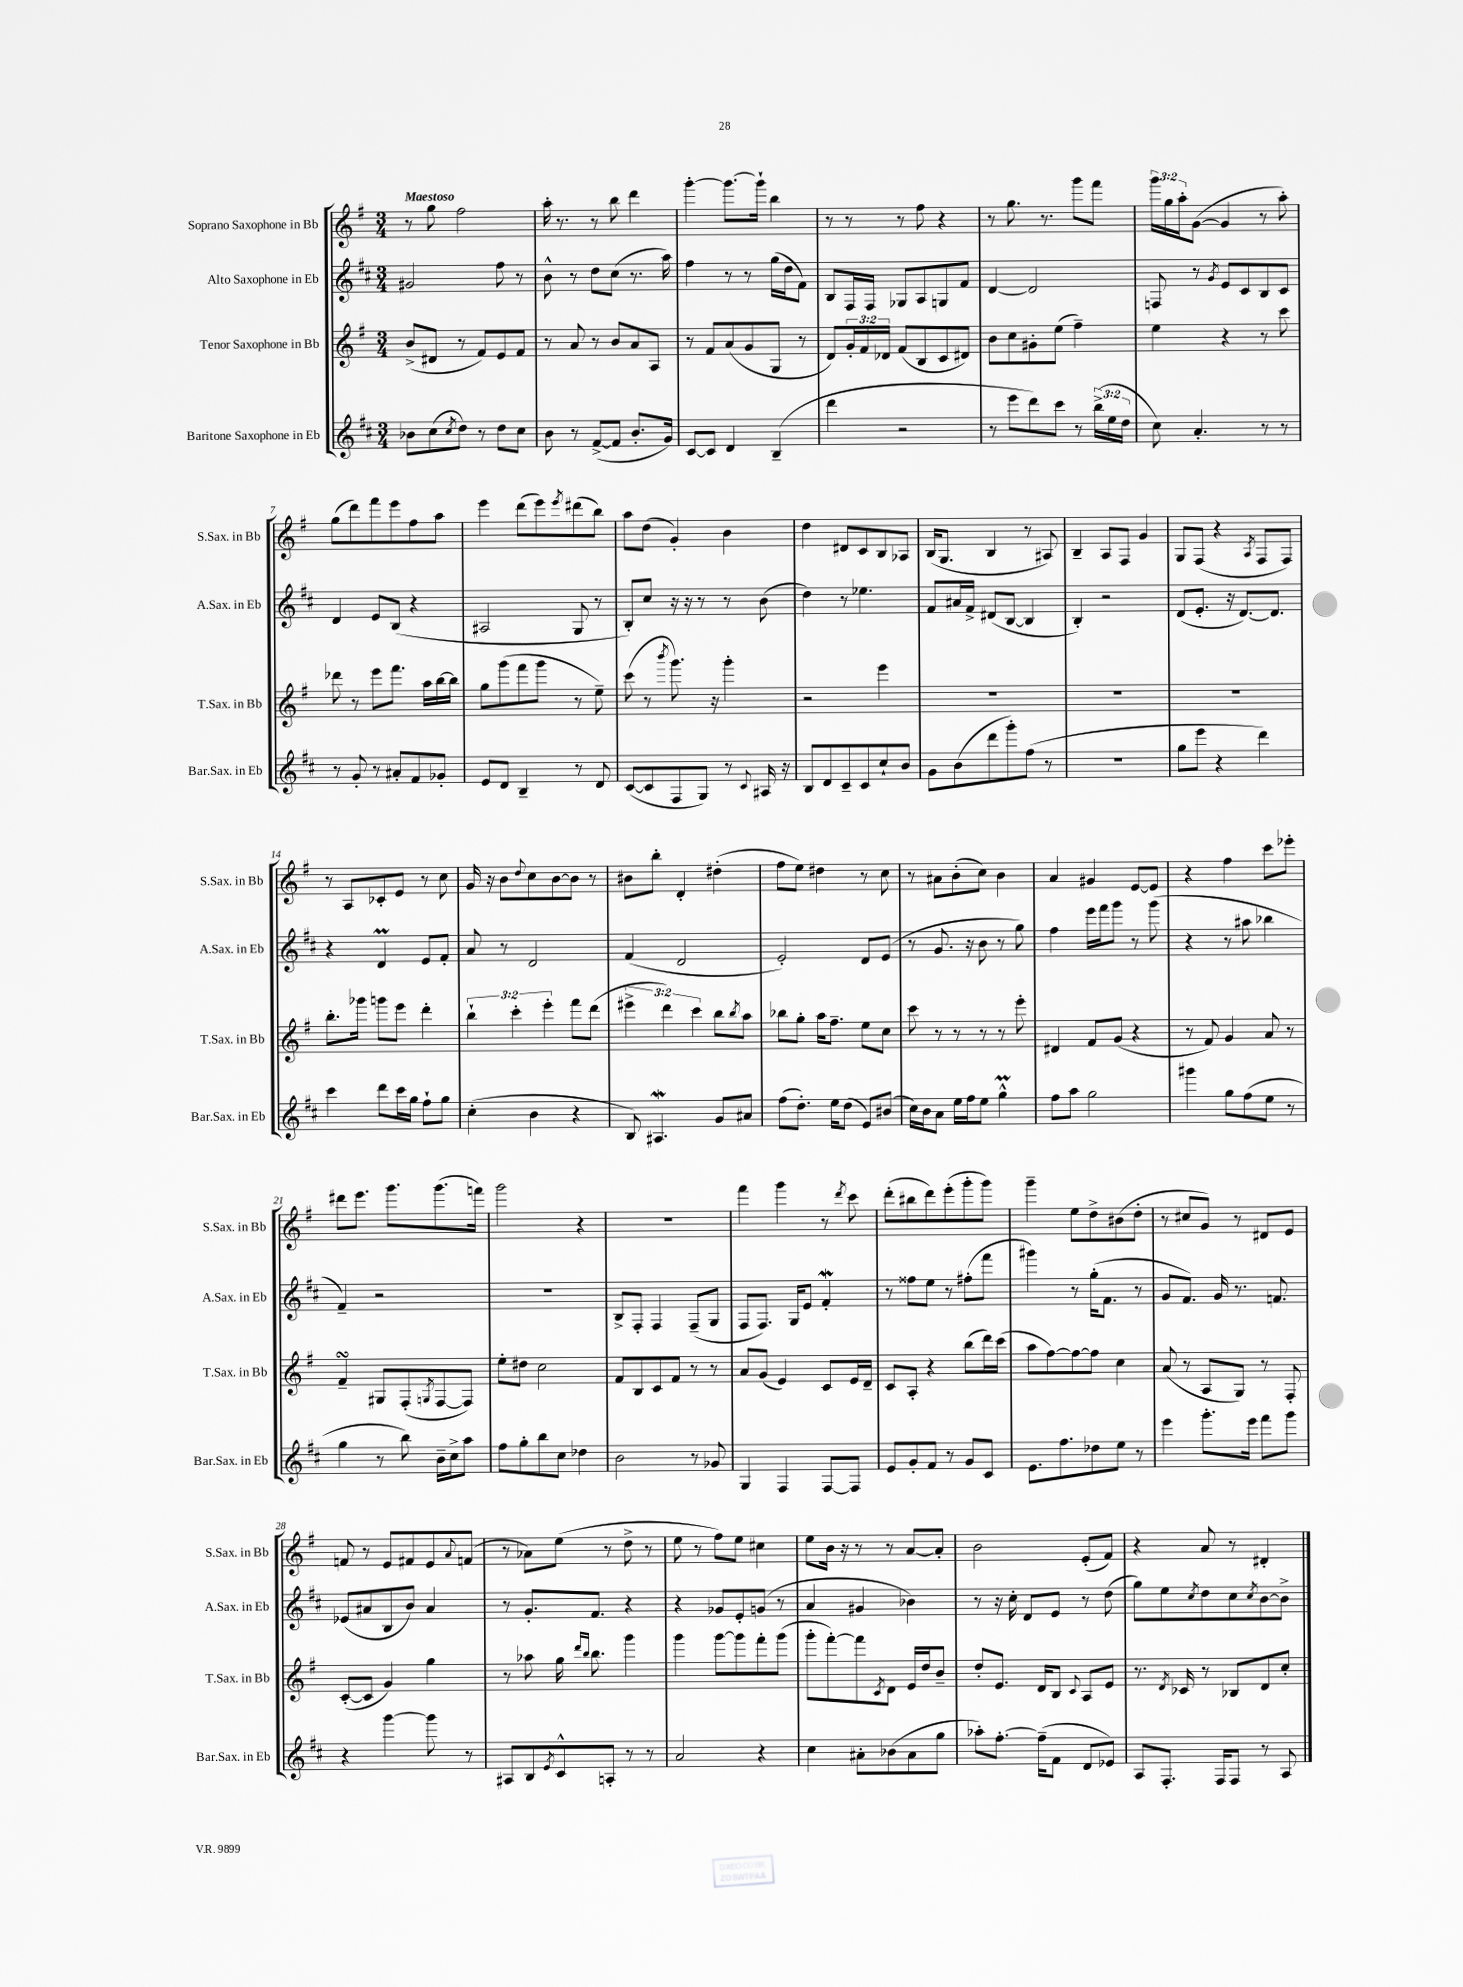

**kern	**kern	**kern	**kern
*staff4	*staff3	*staff2	*staff1
*clefG2	*clefG2	*clefG2	*clefG2
*k[f#c#]	*k[f#]	*k[f#c#]	*k[f#]
*M3/4	*M3/4	*M3/4	*M3/4
8b-	(8b^	2g#	8r
(8cc#	8d#	.	8gg
8qcc#	.	.	.
8dd)	8r	.	2ff#
8r	8f#)	.	.
8dd	8e	8ff#	.
8cc#	8f#	8r	.
=	=	=	=
8b	8r	8b^^	16aa'
.	.	.	8.r
8r	8a	8r	.
([8f#^	8r	8dd	8r
8f#]	8b	(8cc#	8bb
8.b'	8a	8.r	4ddd
.	8A	.	.
16g)	.	16aa)	.
=	=	=	=
[8c#	8r	4ff#	[4ggg'
8c#]	8f#	.	.
4d	(8a	8r	8.ggg_
.	8g	8r	.
.	.	.	16ggg`]
(4B~	8G	(16gg	4bb
.	.	16dd	.
.	8r	8f#)	.
=	=	=	=
4ddd	8d)	8B	8r
.	24g'	16F#	8r
.	24f#	.	.
.	.	16F#	.
.	24d-	.	.
2r	(8f#	8G-	8r
.	8B	8A	8ff#
.	8c	8G	4r
.	8d#)	8f#	.
=	=	=	=
8r	8b	[4d	8r
8eee	8cc	.	8.gg
8ddd)	8g#'	2d]	.
.	.	.	8.r
8ccc#	(8ee	.	.
8r	4ff#~)	.	8ggg
(24bb^	.	.	8fff#
24ee	.	.	.
24dd	.	.	.
=	=	=	=
8cc#)	4ee	8F	24ggg
.	.	.	24gg
.	.	.	24aa'
4.a'	.	8r	([8g
.	.	8qg	.
.	4r	8e	4g]
.	.	8c#	.
8r	8r	8B	8r
8r	8ccc	8c#	8aa')
=	=	=	=
8r	8ddd-	4d	(8gg
8g'	8r	.	8ddd)
8r	8eee	8e	8fff#
8a#'	8.fff#	(8B	8eee
8f#	.	4r	8ff#
.	16aa	.	.
8g-'	[16bb	.	8aa
.	16bb]	.	.
=	=	=	=
8e	8gg	2A#	4eee
8d	(8ggg	.	.
4B~	8fff#	.	(8ddd
.	8ggg	.	8eee)
.	.	.	8qeee
8r	8r	8G	(8ddd#
8d	8ee~)	8r	8bb)
=	=	=	=
([8c#	(8ccc	8B')	8aa
8c#]	8r	8cc#	(8dd
.	8qbbb	.	.
8F#	8.ggg)	16r	4g')
.	.	16r	.
8G)	.	8r	.
.	16r	.	.
8r	4ggg'	8r	4b
8qqc#	.	.	.
16A#	.	(8b	.
16r	.	.	.
=	=	=	=
8B	2r	4dd)	4dd
8d	.	.	.
8c#~	.	8r	8d#
8c#	.	4.ee-	8c
8cc#`	4eee	.	8B
8b	.	.	8A-
=	=	=	=
8g	2.r	8f#	(16B
.	.	.	8.G
(8b	.	16a#	.
.	.	16f#^	.
8ddd	.	(8d#	4B
8ggg')	.	[8B	.
(8ff#	.	4B]	8r
8r	.	.	8A#)
=	=	=	=
2.r	2.r	4B')	4B~
.	.	2r	8A
.	.	.	8F#
.	.	.	4g
=	=	=	=
8gg	2.r	(8d	8G
8eee	.	8.e'	(8F#
4r	.	.	4r
.	.	16r	.
.	.	[8.d)	.
.	.	.	8qA
4ddd)	.	.	8F#
.	.	8.d]	.
.	.	.	8F#)
=	=	=	=
4ccc#	8.bb'	4r	8r
.	.	.	8A
.	16ggg-	.	.
8ddd	8ggg	4d	8c-'
16ccc#	8eee	.	8e
16gg	.	.	.
8ff#`	4ddd'	8e	8r
8gg	.	8f#'	8cc
=	=	=	=
(4cc#'	6bb`	8a	16g
.	.	.	16r
.	.	8r	8b
.	6ccc'	.	.
.	.	.	8qqdd
4b	.	2d	8cc
.	6eee'	.	.
.	.	.	[8b
4r	8fff#	.	8b]
.	(8ddd	.	8r
=	=	=	=
8B)	6eee#^	(4f#	8b#
4.A#	.	.	8bb'
.	6ddd)	.	.
.	.	2d	4d'
.	6ccc	.	.
8g	8bb	.	(4dd#'
.	8qbb	.	.
8a#	8aa	.	.
=	=	=	=
(8ff#	8bb-	2e')	8ff#
8.dd')	8gg'	.	8ee)
.	16aa	.	4dd#
16ee	8.ff#~	.	.
(8dd	.	.	.
8e)	8ee	8d	8r
(8b#	8cc	(8e	8cc
=	=	=	=
16cc#)	8ccc	8r	8r
16b	.	.	.
8a	8r	8.g	8a#
16ee	8r	.	(8b'
16ff#	.	16r	.
8ee	8r	8b	8cc)
4gg^^	8r	8r	4b
.	8eee'	8gg)	.
=	=	=	=
8ff#	4d#	4ff#	4a
8aa	.	.	.
2gg	8f#	16eee	4g#
.	.	16fff#	.
.	(8g	8ggg	.
.	4r	8r	[8e
.	.	(8ggg	8e]
=	=	=	=
4ggg#	8r	4r	4r
.	8f#)	.	.
8gg	4g	8r	4ff#
(8ff#	.	8aa#	.
8ee	8a	4bb-	8ccc
8r	8r	.	8eee-'
=	=	=	=
4gg	4f#~	4f#~)	8ddd#
.	.	.	8.eee
8r	8G#	2r	.
.	.	.	8.ggg
8bb)	(8F#'	.	.
.	8qG	.	.
16b~	[8F#	.	(8.ggg
16cc#^	.	.	.
8aa	8F#])	.	.
.	.	.	16fff)
=	=	=	=
8ff#	8ee'	2.r	2ggg
8gg'	8dd#	.	.
8bb	2cc	.	.
8cc#	.	.	.
4dd-	.	.	4r
=	=	=	=
2b	8f#	8B^	2.r
.	8B	8F#'	.
.	8c	4F#	.
.	8f#	.	.
8r	8r	(8F#~	.
8g-	8r	8G	.
=	=	=	=
4G	8a	8F#	4fff#
.	(8g	8.F#)	.
4F#	4e)	.	4ggg
.	.	16G	.
.	.	8e	.
[8F#	8c	4f#'	8r
.	.	.	8qddd
8F#]	16e	.	8ccc
.	16d~	.	.
=	=	=	=
8e	8c	8r	(8ddd'
8g'	8A'	8ff##	8bb#
8f#	4r	8ee	8ddd)
8r	.	8r	(8eee'
8g	(8bb	(8ff#'	8ggg'
8c#	16ddd)	8fff#	8ggg)
.	(16ccc	.	.
=	=	=	=
8.e	8aa	4ggg#)	4ggg~
.	[8ff#)	.	.
8.ff#	.	.	.
.	8ff#_	8r	8ee
8dd-	8ff#]	(16gg'	8dd^
.	.	8.f#	.
8ee	4cc	.	(8b#
8r	.	8r	8dd'
=	=	=	=
4eee	(8a	8g	8r
.	8r	8.f#)	8cc#
8.ggg'	8A	.	8g)
.	.	16g	.
.	8G)	8.r	8r
16eee	.	.	.
8fff#	8r	.	8d#
.	.	8.f	.
8ggg	8F#'	.	8e
=	=	=	=
4r	([8c'	(8e-	8f
.	8c]	8a#	8r
[4ggg	4g)	8B	8e
.	.	8b)	8f#
8ggg]	4gg	4a#	8e
.	.	.	8qqa
8r	.	.	(8f
=	=	=	=
8A#	8r	8r	8r
8B	8aa-	8.g'	8a-)
8qe	.	.	.
8c#^^	16gg	.	(8ee
.	16qqddd	.	.
.	16qqbb	.	.
.	8.bb	8.f#	.
8A'	.	.	8r
8r	4ggg	4r	8dd^
8r	.	.	8r
=	=	=	=
2a	4ggg	4r	8ee
.	.	.	8r
.	[8ggg	8g-	8ff#)
.	8ggg]	8e'	8ee
4r	8fff#'	(8g	4cc#
.	(8ggg	8r	.
=	=	=	=
4cc#	8ggg'	4a	8ee
.	[8fff#')	.	16b
.	.	.	16r
8a#'	8fff#]	4g#	8r
.	8qc	.	.
(8b-	8d	.	8r
8a#	16e	4b-)	[8a
.	16dd	.	.
8gg	8b~	.	8a']
=	=	=	=
8aa-')	8dd'	8r	2b
[8.ff#'	8.e	16r	.
.	.	16cc#'	.
.	.	8d	.
(16ff#~]	16d	.	.
8f#	8B	8e	.
.	8qqc	.	.
8d	8A	8r	(8e'
8e-)	8e	(8dd	8f#)
=	=	=	=
8A	8.r	8gg)	4r
8.F#'	.	8ee	.
.	8qd	.	.
.	16c-	.	.
.	.	8qcc#	.
.	8r	8dd	8a
16F#	.	.	.
8F#	8B-	8cc#	8r
.	.	8qcc#	.
8r	8d	[8b	4d#'
8A	8cc'	8b^]	.
==	==	==	==
*-	*-	*-	*-
